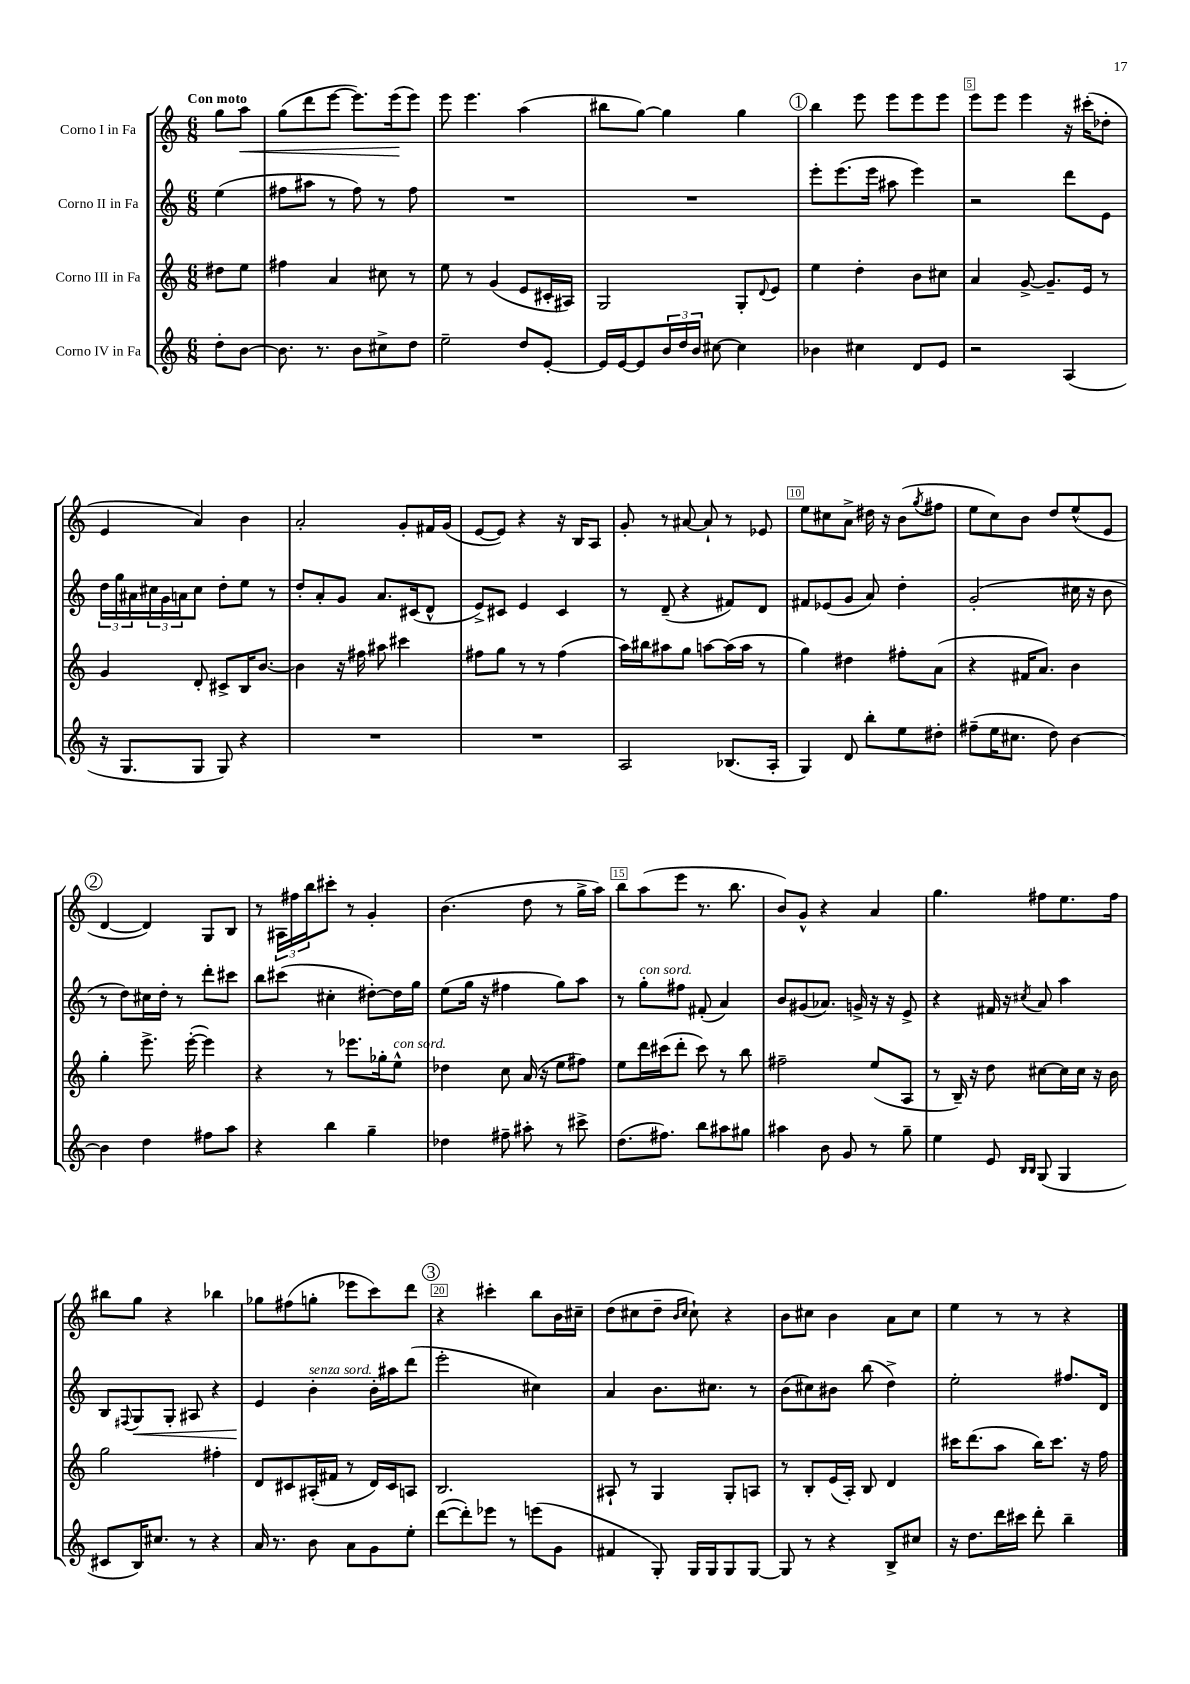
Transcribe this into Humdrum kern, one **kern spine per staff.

**kern	**kern	**kern	**dynam	**kern	**dynam
*part4	*part3	*part2	*part2	*part1	*part1
*staff4	*staff3	*staff2	*staff2	*staff1	*staff1
*I"Corno IV in Fa	*I"Corno III in Fa	*I"Corno II in Fa	*	*I"Corno I in Fa	*
*clefG2	*clefG2	*clefG2	*	*clefG2	*
*k[]	*k[]	*k[]	*	*k[]	*
*M6/8	*M6/8	*M6/8	*	*M6/8	*
=	=	=	=	=	=
!	!	!	!	!LO:TX:a:B:t=Con moto	!
8dd'\L	8dd#X\L	(4ee\	.	8gg\L	.
!	!	!	!	!	!LO:HP:b
[8b\J	8ee\J	.	.	8aa\J	<
=1	=1	=1	=1	=1	=1
8.b\]	4ff#X\	8ff#X\L	.	(8gg\L	.
.	.	8aa#X\J	.	8ddd\	.
8.r	.	.	.	.	.
.	4a/	8r	.	[8eee\J	.
8b\L	.	8ff#\)	.	8.eee\L])	.
8cc#X^\	8cc#X\	8r	.	.	.
.	.	.	.	(16eee\k	.
8dd\J	8r	8ff#\	.	8eee\J)	[
=2	=2	=2	=2	=2	=2
2ee~\	8ee\	2.r	.	8eee\	.
.	8r	.	.	4.eee\	.
.	(4g/	.	.	.	.
8dd/L	8e/L	.	.	(4aa\	.
[8e'/J	16c#X'/L	.	.	.	.
.	16A#X/JJ)	.	.	.	.
=3	=3	=3	=3	=3	=3
16e/LL]	2G/	2.r	.	8bb#X\L	.
[16e/J	.	.	.	.	.
8e/]	.	.	.	[8gg\J)	.
24b/L	.	.	.	4gg\]	.
24dd/	.	.	.	.	.
24b/JJ	.	.	.	.	.
[8cc#X\	.	.	.	.	.
4cc#\]	8G'/L	.	.	4gg\	.
.	8qqd/	.	.	.	.
.	8e/J	.	.	.	.
!!LO:REH:place=s1:t=1
=4	=4	=4	=4	=4	=4
4b-X\	4ee\	8eee'\L	.	4bb\	.
.	.	(8.eee\	.	.	.
4cc#X\	4dd'\	.	.	8eee\	.
.	.	16eee\Jk	.	.	.
.	.	8aa#X\	.	8eee\L	.
8d/L	8b\L	4eee\)	.	8eee\	.
8e/J	8cc#X\J	.	.	8eee\J	.
=5	=5	=5	=5	=5	=5
2r	4a/	2r	.	8eee\L	.
.	.	.	.	8eee\J	.
.	[8g^/	.	.	4eee\	.
.	8.g~/L]	.	.	.	.
(4A/	.	8ddd\L	.	16r	.
.	16e/Jk	.	.	(16ccc#X'\KL	.
.	8r	8e\J	.	8dd-X'\J	.
!!LO:LB:g=z
=6	=6	=6	=6	=6	=6
16r	4g/	24dd\LL	.	4e/	.
.	.	24gg\	.	.	.
8.G/L	.	.	.	.	.
.	.	24a#X\	.	.	.
.	.	24cc#X\	.	.	.
.	.	24g\	.	.	.
.	.	24an\J	.	.	.
8G/J	8d'/	8cc#\J	.	4a/)	.
8G/)	8c#X^/L	8dd'\L	.	.	.
4r	16B/K	8ee\J	.	4b\	.
.	[8.b/J	.	.	.	.
.	.	8r	.	.	.
=7	=7	=7	=7	=7	=7
2.r	4b\]	8dd'/L	.	2a'/	.
.	.	8a'/	.	.	.
.	16r	8g/J	.	.	.
.	16ff#X\	.	.	.	.
.	8aa#X\	8.a/L	.	.	.
.	4ccc#X\	.	.	8g'/L	.
.	.	(16c#X/k	.	.	.
.	.	8d^^/J	.	16f#X/L	.
.	.	.	.	(16g/JJ	.
=8	=8	=8	=8	=8	=8
2.r	8ff#X\L	8e^/L)	.	[8e/L	.
.	8gg\J	8c#X/J	.	8e/J])	.
.	8r	4e/	.	4r	.
.	8r	.	.	.	.
.	(4ff#\	4c#/	.	16r	.
.	.	.	.	16B/KL	.
.	.	.	.	8A/J	.
=9	=9	=9	=9	=9	=9
2A/	16aa\LL)	8r	.	8g'/	.
.	16bb#X\J	.	.	.	.
.	8aa#X\	(8d~/	.	8r	.
.	8gg\J	4r	.	[8a#X/	.
.	[8aan\L	.	.	8a#`/]	.
(8.B-X/L	(16aa\L]	8f#X/L)	.	8r	.
.	16aa\JJ	.	.	.	.
.	8r	8d/J	.	8e-X/	.
16A'/Jk	.	.	.	.	.
=10	=10	=10	=10	=10	=10
4G/)	4gg\)	8f#X/L	.	8ee\L	.
.	.	(8e-X/	.	8cc#X\	.
8d/	4dd#X\	8g/J	.	8a^\J	.
8bb'\L	.	8a/)	.	16dd#X\	.
.	.	.	.	16r	.
8ee\	8ff#X'\L	4dd'\	.	(8b\L	.
.	.	.	.	8qgg/	.
8dd#X'\J	(8a\J	.	.	8ff#X\J	.
=11	=11	=11	=11	=11	=11
(8ff#X~\L	4r	(2g'/	.	8ee\L	.
16ee\K	.	.	.	8cc\)	.
8.cc#X\J	.	.	.	.	.
.	16f#X/KL	.	.	8b\J	.
.	8.a/J)	.	.	.	.
8dd\)	.	.	.	8dd/L	.
[4b\	4b\	16cc#X\	.	(8ee^^/	.
.	.	16r	.	.	.
.	.	8b\	.	8e/J	.
!!LO:LB:g=z
!!LO:REH:place=s1:t=2
=12	=12	=12	=12	=12	=12
4b\]	4gg'\	8r	.	[4d/	.
.	.	8dd\L)	.	.	.
4dd\	8.eee^\	16cc#X\L	.	4d/])	.
.	.	16dd'\JJ	.	.	.
.	.	8r	.	.	.
.	([16eee'\	.	.	.	.
8ff#X\L	4eee\])	8ddd'\L	.	8G/L	.
8aa\J	.	8ccc#X\J	.	8B/J	.
=13	=13	=13	=13	=13	=13
4r	4r	8bb\L	.	8r	.
.	.	(8ccc#X\J	.	24A#X\LL	.
.	.	.	.	24ff#X\	.
.	.	.	.	24bb\J	.
4bb\	8r	4cc#X'\	.	8ccc#X'\J	.
.	8.eee-X\L	.	.	8r	.
4gg~\	.	[8dd#X'\L)	.	4g'/	.
.	16gg-X'\k	.	.	.	.
!	!LO:TX:a:i:t=con sord.	!	!	!	!
.	8ee^^\J	16dd#\L]	.	.	.
.	.	16gg\JJ	.	.	.
=14	=14	=14	=14	=14	=14
4dd-X\	4dd-X\	(8ee\L	.	(4.b\	.
.	.	16gg\Jk	.	.	.
.	.	16r	.	.	.
8ff#X~\	8cc\	4ff#X\	.	.	.
8aa#X'\	(16a/	.	.	8dd\	.
.	16r	.	.	.	.
8r	8ee\L	8gg\L)	.	8r	.
8ccc#X^\	8ff#X\J)	8aa\J	.	16gg^\LL	.
.	.	.	.	16aa\JJ)	.
=15	=15	=15	=15	=15	=15
(8.dd\L	8ee\L	8r	.	8bb\L	.
!	!	!LO:TX:a:i:t=con sord.	!	!	!
.	16ddd\L	8gg'\L	.	(8aa\	.
8.ff#X\J)	(16ccc#X\J	.	.	.	.
.	8ddd'\J	8ff#X\J	.	8eee\J	.
8bb\L	8ccc#\)	(8f#X'/	.	8.r	.
8aa#X\	8r	4a/)	.	.	.
.	.	.	.	8.bb\	.
8gg#X\J	8bb\	.	.	.	.
=16	=16	=16	=16	=16	=16
4aa#X\	2ff#X~\	8b/L	.	8b/L)	.
.	.	(8g#X/	.	8g^^/J	.
8b\	.	8.a-X/J)	.	4r	.
8g/	.	.	.	.	.
.	.	16gn^/	.	.	.
8r	(8ee/L	16r	.	4a/	.
.	.	16r	.	.	.
8gg~\	8A/J	8e^/	.	.	.
=17	=17	=17	=17	=17	=17
4ee\	8r	4r	.	4.gg\	.
.	16B~/)	.	.	.	.
.	16r	.	.	.	.
8e/	8dd\	16f#X/	.	.	.
.	.	16r	.	.	.
16qqB/LL	.	.	.	.	.
16qqB/JJ	.	8qcc#X/	.	.	.
(8G/	[8cc#X\L	8a/	.	8ff#X\L	.
4G/	16cc#\L]	4aa\	.	8.ee\	.
.	16cc#\JJ	.	.	.	.
.	16r	.	.	.	.
.	16b\	.	.	16ff#\Jk	.
!!LO:LB:g=z
=18	=18	=18	=18	=18	=18
8c#X/L	2gg\	8B/L	.	8bb#X\L	.
.	.	8qqF#X/	.	.	.
!	!	!	!LO:HP:b	!	!
16B/K)	.	8G/	<	8gg\J	.
8.cc#X/J	.	.	.	.	.
.	.	8G'/J	.	4r	.
8r	.	8A#X/	.	.	.
4r	4ff#X'\	4r	.	4bb-X\	.
=19	=19	=19	=19	=19	=19
16a/	8d/L	4e/	.	8gg-X\L	.
8.r	.	.	.	.	.
.	8c#X/	.	.	(8ff#X\	.
!	!	!LO:TX:a:i:t=senza sord.	!	!	!
8b\	(16A#X'/L	4b'\	[	8ggn'\J	.
.	16f#X/JJ	.	.	.	.
8a\L	8r	.	.	8eee-X\L	.
8g\	16d/LL)	16b'\LL	.	8ccc\)	.
.	16c#/J	16aa#X\J	.	.	.
8ee'\J	8An/J	(8ddd\J	.	8ddd\J	.
!!LO:REH:place=s1:t=3
=20	=20	=20	=20	=20	=20
([8ddd\L	2.B/	2eee'\	.	4r	.
8ddd'\])	.	.	.	.	.
8eee-X\J	.	.	.	4ccc#X'\	.
8r	.	.	.	.	.
(8eeen\L	.	4cc#X\)	.	8bb\L	.
8g\J	.	.	.	16b\L	.
.	.	.	.	16cc#X~\JJ	.
=21	=21	=21	=21	=21	=21
4f#X/	8A#X`/	4a/	.	(8dd\L	.
.	8r	.	.	8cc#X\	.
8G'/)	4G/	8.b\L	.	8dd~\J	.
.	.	.	.	16qqb/LL	.
.	.	.	.	16qqcc#/JJ	.
16G/LL	.	.	.	8cc#`\)	.
16G/J	.	8.cc#X\J	.	.	.
8G/	8G'/L	.	.	4r	.
[8G/J	8An/J	8r	.	.	.
=22	=22	=22	=22	=22	=22
8G/]	8r	(8b\L	.	8b\L	.
8r	8B'/L	8cc#X\)	.	8cc#X\J	.
4r	(16e/L	8b#X\J	.	4b\	.
.	16A'/JJ)	.	.	.	.
.	8B/	(8bb\	.	.	.
8B^/L	4d/	4dd^\)	.	8a\L	.
8cc#X/J	.	.	.	8cc#\J	.
=23	=23	=23	=23	=23	=23
16r	16ccc#X\KL	2ee'\	.	4ee\	.
8.dd\L	(8.ddd\	.	.	.	.
16ddd\L	8aa\J	.	.	8r	.
16ccc#X\JJ	.	.	.	.	.
8ddd'\	16bb\KL)	.	.	8r	.
.	8.ccc#\J	.	.	.	.
4bb~\	.	8.ff#X/L	.	4r	.
.	16r	.	.	.	.
.	16ff\	16d/Jk	.	.	.
==	==	==	==	==	==
*-	*-	*-	*-	*-	*-
